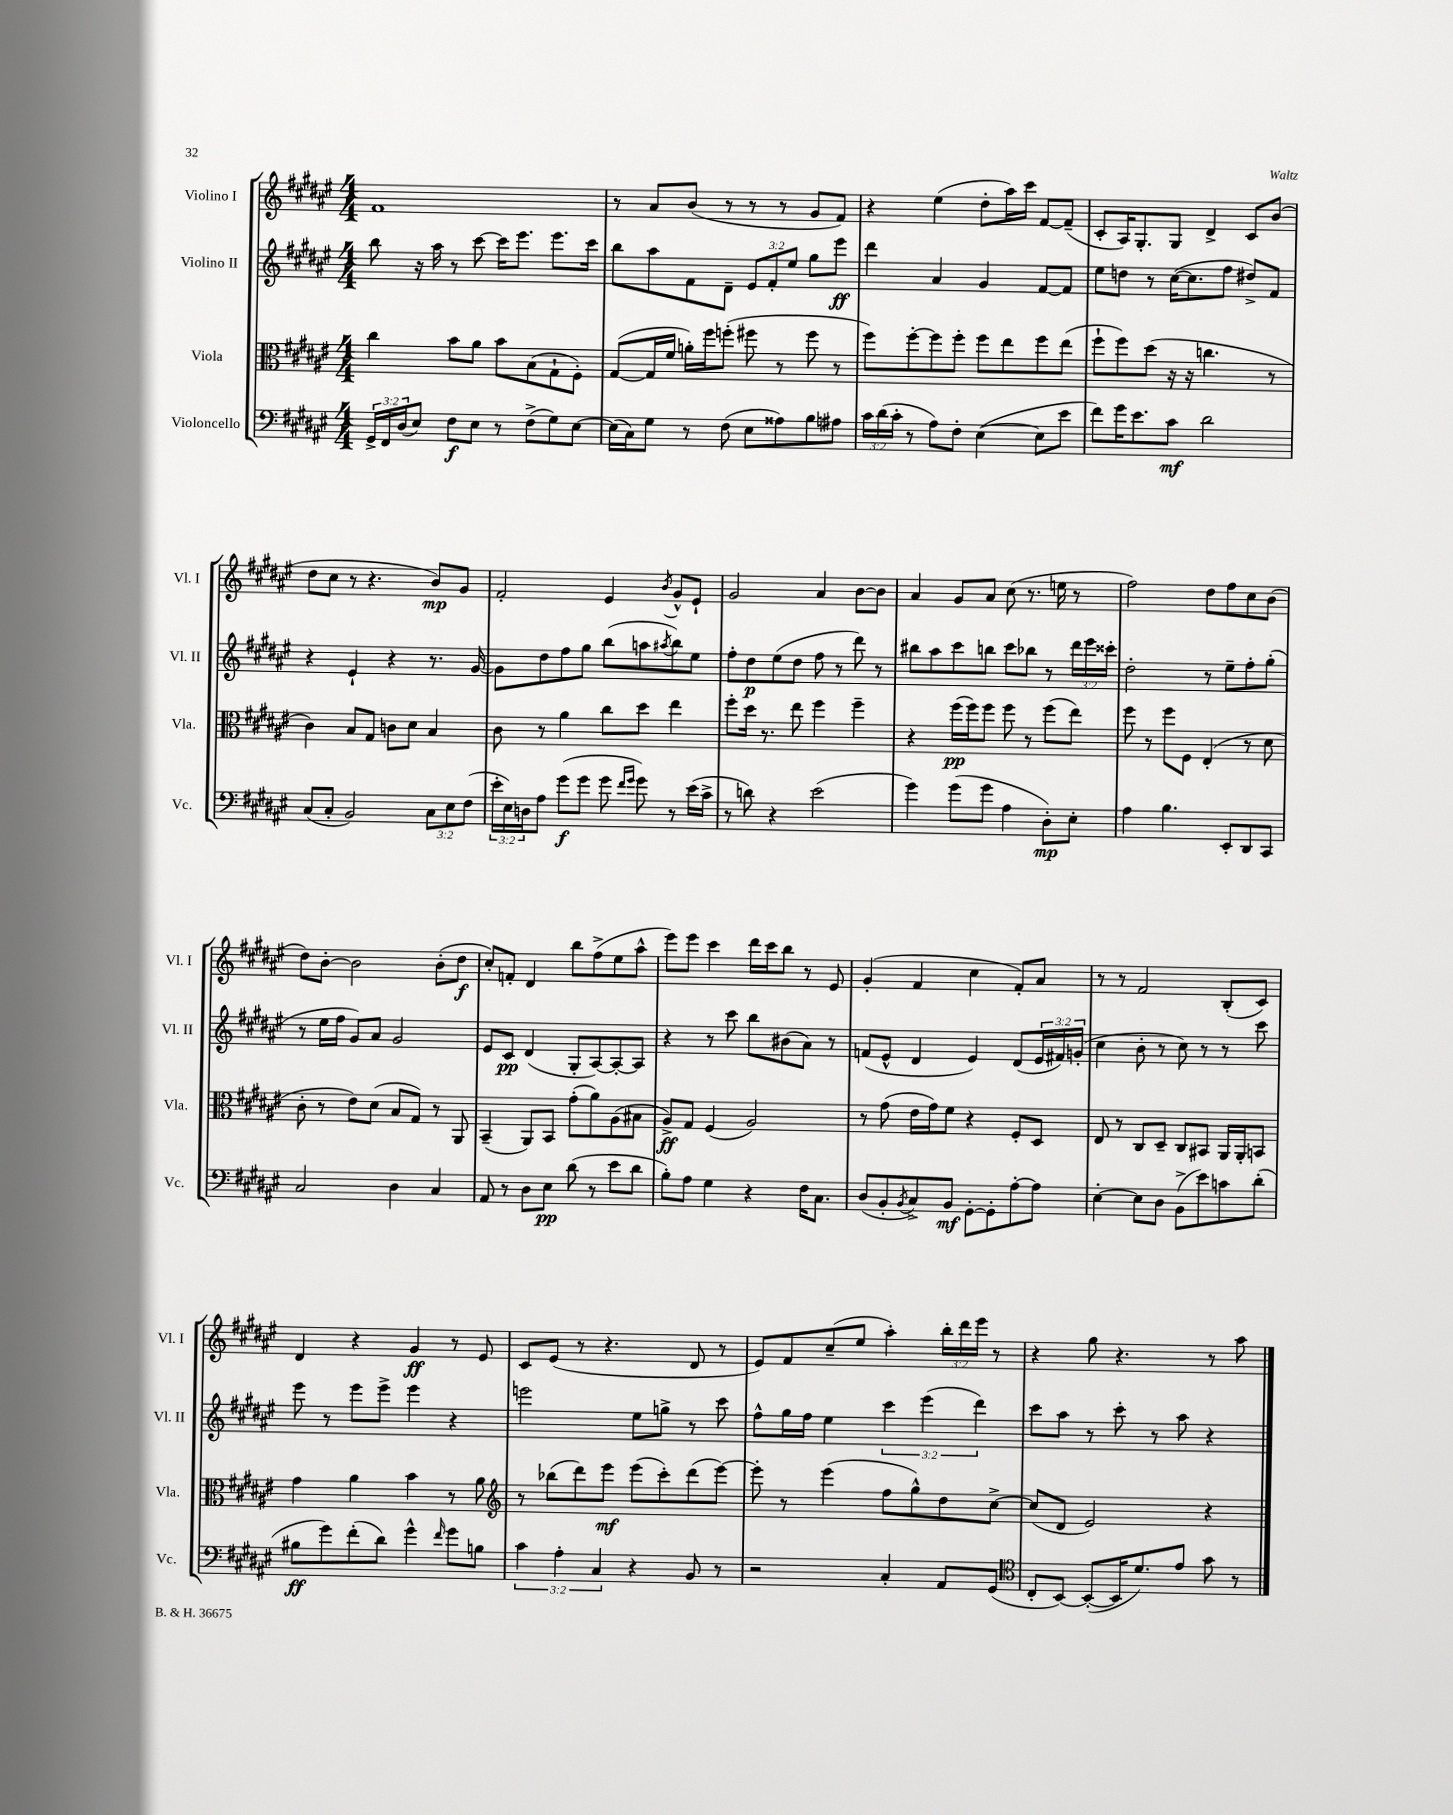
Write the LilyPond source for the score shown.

<<
\new StaffGroup <<
\new Staff = "s0" \with { instrumentName = "Violino I" shortInstrumentName = "Vl. I" } {
    \clef treble \key fis \major \numericTimeSignature \time 4/4 \override Staff.TupletNumber.text = #tuplet-number::calc-fraction-text
    fis'1 |
    r8 ais'8 b'8( r8 r8 r8 gis'8 fis'8) |
    r4 eis''4( dis''8-. ais''16) cis'''16 fis'8~ fis'8--( |
    cis'8-. ais16) gis8.-. gis8 dis'4-> cis'8 b'8( |
    dis''8 cis''8 r8 r4. b'8\mp) gis'8 |
    fis'2-. eis'4 \acciaccatura { b'8 } gis'8-^ eis'8-! |
    gis'2 ais'4 b'8~ b'8 |
    ais'4 gis'8 ais'8 cis''8( r8. e''16 r8 |
    fis''2) dis''8 fis''8 cis''8 b'8( |
    dis''8) b'8~-. b'2 b'8-.( dis''8\f |
    cis''8-.) f'8-. dis'4 b''8 fis''8->( eis''8 ais''8-^ |
    eis'''8) eis'''8 cis'''4 dis'''16 cis'''16 b''8 r8 eis'8 |
    gis'4-.( fis'4 cis''4 fis'8-.) ais'8 |
    r8 r8 fis'2 b8-.( cis'8) |
    dis'4 r4 gis'4\ff r8 eis'8 |
    cis'8 eis'8( r8 r4. dis'8 r8 |
    eis'8) fis'8 cis''8--( eis''8 ais''4-.) \tuplet 3/2 { b''16-. dis'''16 eis'''16 } r8 |
    r4 gis''8 r4. r8 ais''8 \bar "|." |
}
\new Staff = "s1" \with { instrumentName = "Violino II" shortInstrumentName = "Vl. II" } {
    \clef treble \key fis \major \numericTimeSignature \time 4/4 \override Staff.TupletNumber.text = #tuplet-number::calc-fraction-text
    b''8 r16 ais''16 r8 cis'''8~ cis'''16 eis'''8. eis'''8. cis'''16 |
    b''8 ais''8 fis'8 dis'8-- \tuplet 3/2 { eis'8 fis'8-. eis''8 } gis''8 eis'''8\ff |
    dis'''4 ais'4 gis'4 fis'8~ fis'8 |
    eis''8 d''8 r8 cis''16~( cis''8. fis''8 dis''8->) fis'8 |
    r4 eis'4-! r4 r8. gis'16~ |
    gis'8 dis''8 fis''8 gis''8 b''8( a''8 \acciaccatura { ais''8 } b''8) eis''8 |
    fis''8-. dis''8\p eis''8( dis''8 fis''8 r8 dis'''8) r8 |
    bis''8 ais''8 cis'''8 b''8 cis'''8 bes''8 r8 \tuplet 3/2 { dis'''16 eis'''16 cisis'''16-. } |
    dis''2-. r8 eis''8-- fis''8-. gis''8-.( |
    r8 eis''16 fis''16 gis'8) ais'8 gis'2 |
    eis'8 cis'8\pp dis'4( gis8-. ais8~) ais8~-. ais8 |
    r4 r8 cis'''8 b''8 bis'8( ais'8) r8 |
    f'8( eis'8-^ dis'4 eis'4) dis'8( \tuplet 3/2 { eis'16 fis'16) g'16-.( } |
    cis''4 b'8-. r8 cis''8) r8 r8 cis'''8 |
    eis'''8 r8 eis'''8 eis'''8-> eis'''4 r4 |
    e'''2 eis''8 g''8-> r8 cis'''8 |
    fis''8-^ gis''16 fis''16 eis''4 \tuplet 3/2 { cis'''4 eis'''4( dis'''4) } |
    cis'''8 ais''8 r8 cis'''8-. r8 ais''8 r4 \bar "|." |
}
\new Staff = "s2" \with { instrumentName = "Viola" shortInstrumentName = "Vla." } {
    \clef alto \key fis \major \numericTimeSignature \time 4/4
    cis''4 b'8 ais'8 b'8 b8( gis8-! fis8-.) |
    gis8~( gis16 fis'16 a'16-.) fis''16 f''8-.( fis''8 r8 fis''8 r8 |
    fis''8) fis''8~-. fis''8 fis''8-. fis''8 eis''8 fis''8 eis''8( |
    fis''8-! fis''8) dis''8( r16 r16 c''4. r8 |
    cis'4) b8 gis8 c'8 dis'8 b4 |
    cis'8 r8 ais'4 cis''8 dis''8 eis''4 |
    fis''8-. dis''16 r8. eis''8 fis''4 fis''4-- |
    r4 fis''16\pp( fis''16) fis''8 fis''8 r8 fis''8( eis''8) |
    fis''8 r8 fis''8 fis8 eis4-.( r8 dis'8 |
    cis'8-. r8 eis'8) dis'8( b8 gis8) r8 ais,8 |
    b,4--( ais,8) b,8 gis'8-.( ais'8) ais8( bis8 |
    ais8->\ff) gis8 fis4( ais2) |
    r8 gis'8( eis'16 gis'16) fis'8 r4 fis8-. dis8 |
    eis8 r8 cis8 dis8-- cis8 bis,8 ais,16 ais,16-. b,8 |
    gis'4 ais'4 b'4 r8 ais'8 |
    \clef treble r8 bes''8( dis'''8) eis'''8\mf eis'''8( cis'''8-.) dis'''8( eis'''8~) |
    eis'''8-. r8 eis'''4( fis''8 gis''8-^) dis''8 cis''8~-> |
    cis''8( dis'8 eis'2) r4 \bar "|." |
}
\new Staff = "s3" \with { instrumentName = "Violoncello" shortInstrumentName = "Vc." } {
    \clef bass \key fis \major \numericTimeSignature \time 4/4 \override Staff.TupletNumber.text = #tuplet-number::calc-fraction-text
    \tuplet 3/2 { gis,16-> fis,16 dis16( } eis8) fis8\f eis8 r8 fis8->( gis8) eis8~ |
    eis16( cis16) gis8 r8 fis8( eis8 aisis8) b8 ais8 |
    \tuplet 3/2 { cis'16 dis'16( cis'16-. } r8 ais8) fis8-. eis4~( eis8 eis'8 |
    fis'8) gis'16 eis'8. cis'8\mf dis'2 |
    cis8( cis8-. b,2) \tuplet 3/2 { cis8 eis8 fis8( } |
    \tuplet 3/2 { eis'16-. eis16) d16 } ais8 gis'8\f( gis'8 gis'8 \grace { fis'16 gis'16 } gis'8) r8 eis'16( cis'16-> |
    r8 d'8) r4 eis'2( |
    gis'4) gis'8( gis'8 ais4 dis8-.\mp) eis8-. |
    ais4 b4. eis,8-. dis,8 cis,8 |
    cis2 dis4 cis4 |
    ais,8 r8 dis8 eis8\pp dis'8( r8 eis'8 dis'8 |
    b8-.) ais8 gis4 r4 fis16 cis8. |
    dis8( b,8-. \acciaccatura { b,8 } cis8->) b,8\mf gis,8~-. gis,8-. ais8~-. ais8 |
    eis4~-. eis8 dis8 b,8->( eis'8) c'8 dis'8-.( |
    bis8\ff gis'8) fis'8-.( dis'8) gis'4-^ \grace { fis'16 } gis'8 b8 |
    \tuplet 3/2 { cis'4 ais4-. cis4 } r4 b,8 r8 |
    r2 cis4-. ais,8 gis,8( |
    \clef tenor cis8-. b,8~) b,8~-.( b,16 dis'8.) eis'8 gis'8 r8 \bar "|." |
}
>>
>>
\layout { \context { \Score \remove "Bar_number_engraver" } }
